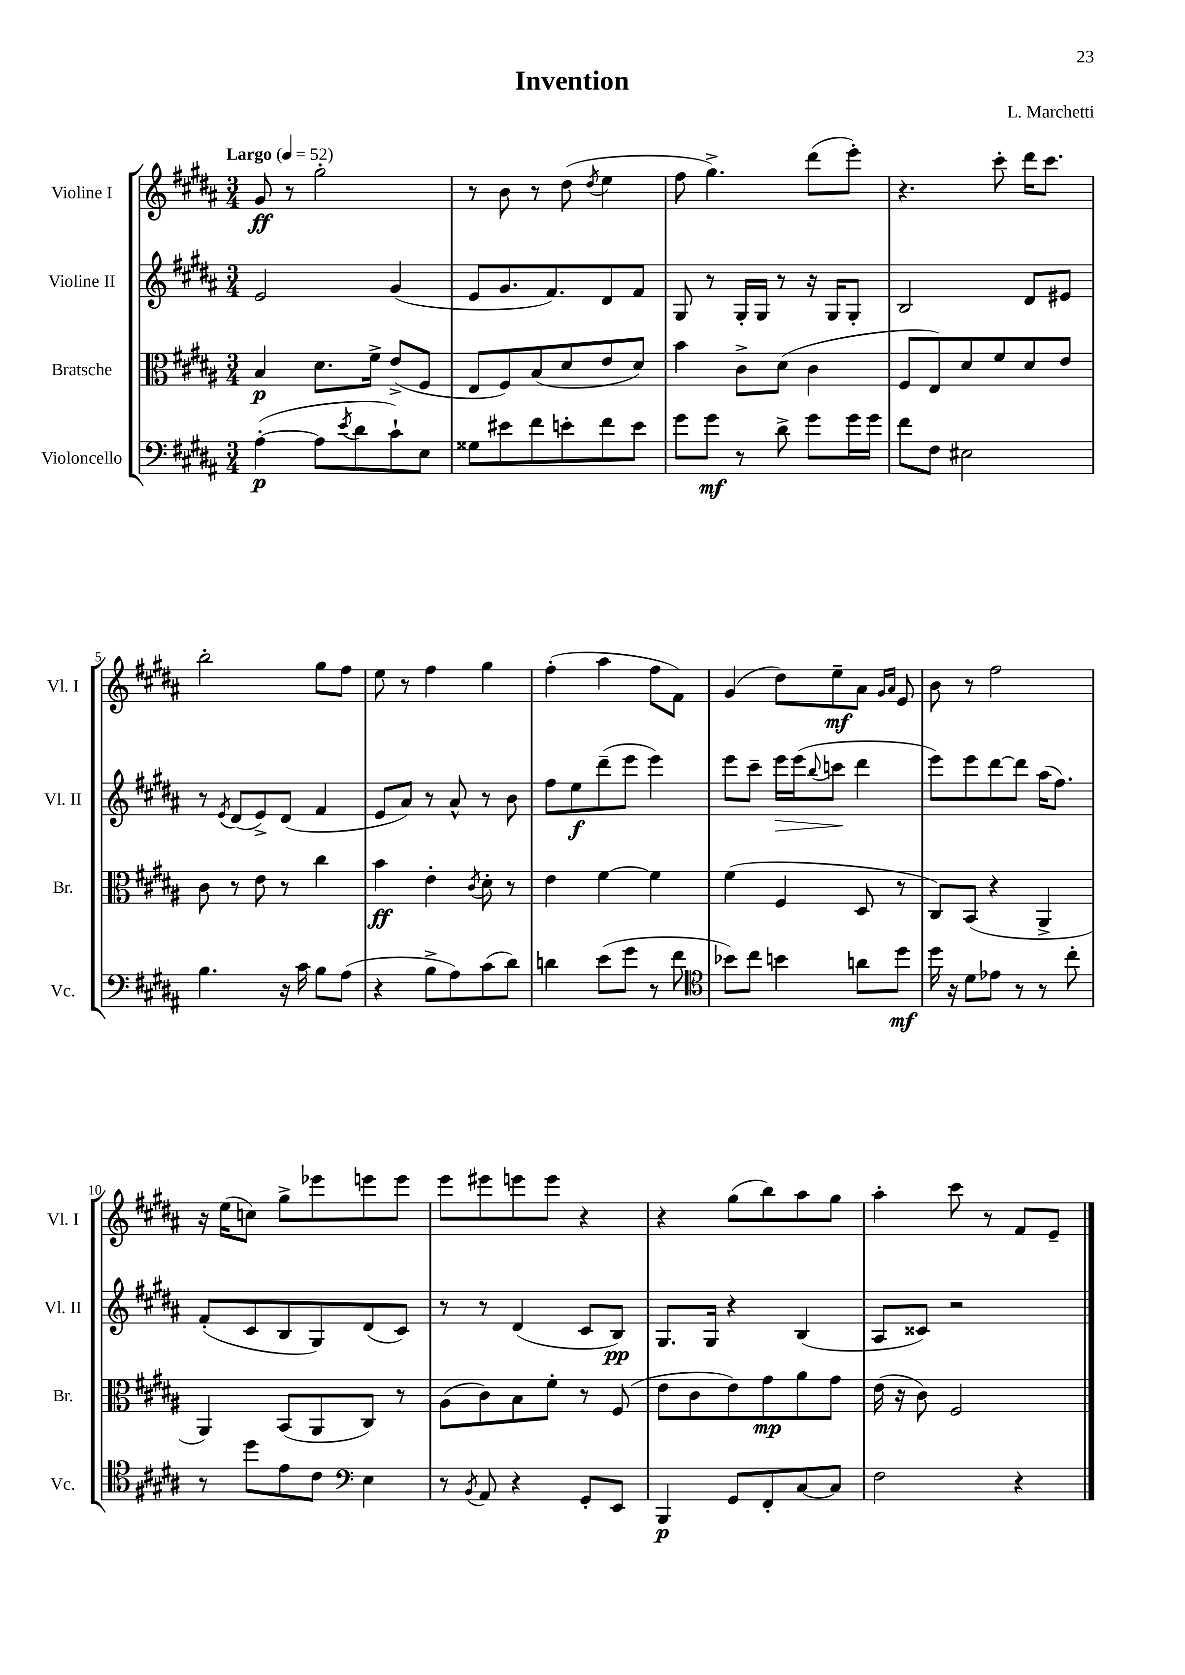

**kern	**kern	**kern	**kern
*staff4	*staff3	*staff2	*staff1
*clefF4	*clefC3	*clefG2	*clefG2
*k[f#c#g#d#a#]	*k[f#c#g#d#a#]	*k[f#c#g#d#a#]	*k[f#c#g#d#a#]
*M3/4	*M3/4	*M3/4	*M3/4
*MM52	*MM52	*MM52	*MM52
([4A#'\	4B/	2e/	8g#/
.	.	.	8r
8A#\]L	8.d#\L	.	2gg#'\
8qe/	.	.	.
8d#\	.	.	.
.	16f#^\Jk	.	.
8c#`\)	(8e^/L	(4g#/	.
8E\J	8F#/J	.	.
=	=	=	=
8G##\L	8E/L	8e/L	8r
8e#\	8F#/)	8.g#/	8b\
8f#\	(8B/	.	8r
.	.	8.f#/)	.
8e'\	8d#/	.	(8dd#\
.	.	.	8qdd#/
8f#\	8e/	8d#/	4ee\
8e\J	8d#/J)	8f#/J	.
=	=	=	=
8g#\L	4b\	8G#/	8ff#\
8g#\J	.	8r	4.gg#^\)
8r	8c#^\L	16G#'/LL	.
.	.	16G#/JJ	.
8d#^\	(8d#\J	8r	.
8g#\L	4c#\	16r	(8ddd#\L
.	.	16G#/LK	.
16g#\L	.	8G#'/J	8eee'\J)
16g#\JJ	.	.	.
=	=	=	=
8f#\L	8F#/L	2B/	4.r
8F#\J	8E/)	.	.
2E#\	8d#/	.	.
.	8f#/	.	8ccc#'\
.	8d#/	8d#/L	16ddd#\LK
.	.	.	8.ccc#\J
.	8e/J	8e#/J	.
=	=	=	=
4.B\	8c#\	8r	2bb'\
.	.	8qe/	.
.	8r	(8d#/L	.
.	8e\	8e^/)	.
16r	8r	(8d#/J	.
16c#\	.	.	.
8B\L	4cc#\	4f#/	8gg#\L
(8A#\J	.	.	8ff#\J
=	=	=	=
4r	4b\	8e/L	8ee\
.	.	8a#/J)	8r
8B^\L	4e'\	8r	4ff#\
8A#\)	.	8a#^^/	.
.	8qc#/	.	.
(8c#\	8d#'\	8r	4gg#\
8d#\J)	8r	8b\	.
=	=	=	=
4d\	4e\	8ff#\L	(4ff#'\
.	.	8ee\	.
(8e\L	[4f#\	(8ddd#~\	4aa#\
8g#\J	.	8eee\J	.
8r	4f#\]	4eee\)	8ff#\L
8f#\	.	.	8f#\J)
=	=	=	=
*clefC4	*	*	*
8b-\L)	(4f#\	8eee\L	(4g#/
8cc#\J	.	8ccc#~\J	.
4b\	4F#/	16eee\LL	8dd#\L)
.	.	(16eee\J	.
.	.	8qqbb/	.
.	.	8ccc\J	8ee~\
8a\L	8D#/	4ddd#\	8a#\J
.	.	.	16qqg#/LL
.	.	.	16qqa#/JJ
8dd#\J	8r	.	8e/
=	=	=	=
16dd#\	8C#/L)	8eee\L)	8b\
16r	.	.	.
8d#\L	(8BB/J	8eee\	8r
8e-\J	4r	[8ddd#\	2ff#\
8r	.	8ddd#\]J	.
8r	4AA#^/	(16aa#\LK	.
.	.	8.ff#\J)	.
8cc#'\	.	.	.
=	=	=	=
8r	4AA#/)	(8f#'/L	16r
.	.	.	(16ee\LK
8dd#\L	.	8c#/	8cc\J)
8e\	(8BB/L	8B/	8gg#^\L
8c#\J	8AA#/	8G#/)	8eee-\
*clefF4	*	*	*
4E\	8C#/J)	(8d#/	8eee\
.	8r	8c#/J)	8eee\J
=	=	=	=
8r	(8A#\L	8r	8eee\L
8qBB/	.	.	.
8AA#/	8c#\)	8r	8eee#\
4r	8B\	(4d#/	8eee\
.	8f#'\J	.	8eee\J
8GG#'/L	8r	8c#/L	4r
8EE/J	(8F#/	8B/J)	.
=	=	=	=
4BBB/	8e\L	8.G#/L	4r
.	8c#\	.	.
.	.	16G#/Jk	.
8GG#/L	8e\)	4r	(8gg#\L
8FF#'/	8g#\	.	8bb\)
[8C#/	8a#\	(4B/	8aa#\
8C#/]J	8g#\J	.	8gg#\J
=	=	=	=
2F#\	(16e\	8A#/L	4aa#'\
.	16r	.	.
.	8c#\)	8c##/J)	.
.	2F#/	2r	8ccc#\
.	.	.	8r
4r	.	.	8f#/L
.	.	.	8e~/J
==	==	==	==
*-	*-	*-	*-
